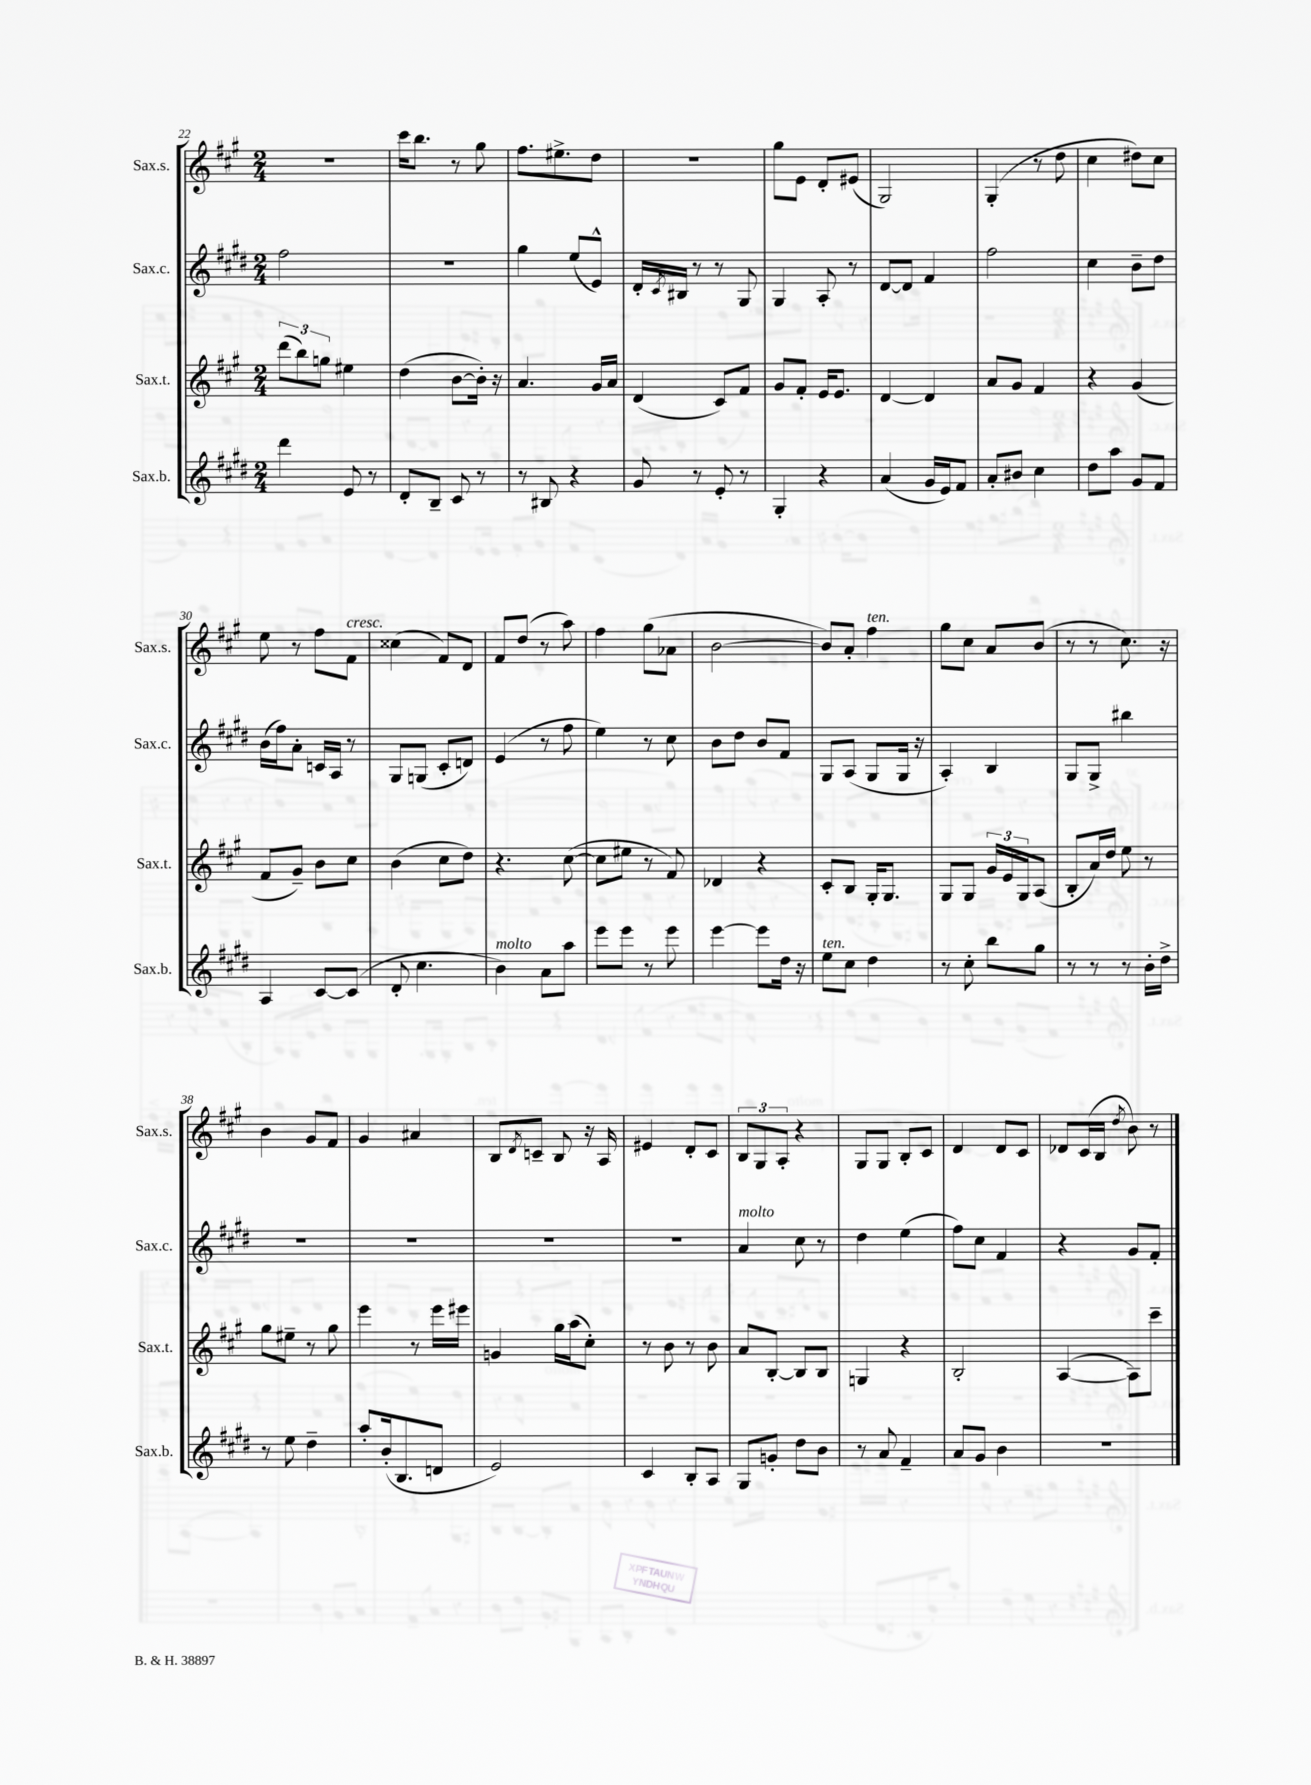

**kern	**kern	**kern	**kern
*staff4	*staff3	*staff2	*staff1
*clefG2	*clefG2	*clefG2	*clefG2
*k[f#c#g#d#]	*k[f#c#g#]	*k[f#c#g#d#]	*k[f#c#g#]
*M2/4	*M2/4	*M2/4	*M2/4
4ddd#	(12ddd	2ff#	2r
.	12bb)	.	.
.	12gg	.	.
8e	4ee#	.	.
8r	.	.	.
=	=	=	=
8d#'	(4dd	2r	16ccc#
.	.	.	8.bb
8B~	.	.	.
8c#	[8b	.	8r
8r	16b'])	.	8gg#
.	16r	.	.
=	=	=	=
8r	4.a	4gg#	8.ff#
8B#	.	.	.
.	.	.	8.ee#^
4r	.	(8ee	.
.	16g#	8e^^)	8dd
.	16a	.	.
=	=	=	=
8g#	(4d	16d#'	2r
.	.	8qc#	.
.	.	16B#	.
8r	.	8r	.
8e'	8c#)	8r	.
8r	8f#	8G#	.
=	=	=	=
4G#'	8g#	4G#	8gg#
.	8f#'	.	8e
4r	16e	8A'	8d'
.	8.e	.	.
.	.	8r	(8e#
=	=	=	=
(4a	[4d	[8d#	2G#)
.	.	8d#]	.
16g#	4d]	4f#	.
16e)	.	.	.
8f#	.	.	.
=	=	=	=
8a'	8a	2ff#	(4G#'
8b#	8g#	.	.
4cc#	4f#	.	8r
.	.	.	8dd
=	=	=	=
8dd#	4r	4cc#	4cc#
8aa	.	.	.
8g#	(4g#	8b~	8dd#)
8f#	.	8dd#	8cc#
=	=	=	=
4A	8f#	(16b	8ee
.	.	16ff#)	.
.	8g#~)	8a'	8r
[8c#	8b	16c	8ff#
.	.	16A	.
(8c#]	8cc#	8r	8f#
=	=	=	=
8d#'	(4b	8G#	(4cc##
4.cc#	.	(8G	.
.	8cc#	8c#'	8f#)
.	8dd)	8d)	8d
=	=	=	=
4b)	4.r	(4e	8f#
.	.	.	(8dd
8a	.	8r	8r
8aa	([8cc#	8ff#	8aa)
=	=	=	=
8eee	8cc#]	4ee)	4ff#
8eee	8ee#	.	.
8r	8r	8r	(8gg#
8eee	8f#)	8cc#	8a-
=	=	=	=
[4eee	4d-	8b	[2b
.	.	8dd#	.
8eee]	4r	8b	.
16dd#	.	8f#	.
16r	.	.	.
=	=	=	=
8ee	8c#'	8G#	8b])
8cc#	8B	(8A	8a'
4dd#	16G#'	8G#	4ff#
.	8.G#	.	.
.	.	16G#	.
.	.	16r	.
=	=	=	=
8r	8G#	4A')	8gg#
8cc#'	8G#	.	8cc#
8bb	24g#	4B	8a
.	24e	.	.
.	24G#	.	.
8gg#	(8A	.	(8b
=	=	=	=
8r	8B'	8G#	8r
8r	16a)	8G#^	8r
.	16dd	.	.
8r	8ee	4bb#	8.cc#)
16b'	8r	.	.
16dd#^	.	.	16r
=	=	=	=
8r	8gg#	2r	4b
8ee	8ee#~	.	.
4dd#~	8r	.	8g#
.	8gg#	.	8f#
=	=	=	=
8aa'	4eee	2r	4g#
(16b'	.	.	.
8.B	.	.	.
.	8r	.	4a#
8d	16eee	.	.
.	16eee#	.	.
=	=	=	=
2e)	4g	2r	8B
.	.	.	8qd
.	.	.	8c~
.	16gg#	.	8B
.	(16aa	.	.
.	8cc#')	.	16r
.	.	.	16A
=	=	=	=
4c#	8r	2r	4e#
.	8b	.	.
8B'	8r	.	8d'
8A	8b	.	8c#
=	=	=	=
8G#	8a	4a	12B
.	.	.	12G#
8g'	[8B'	.	.
.	.	.	12A'
8dd#	8B]	8cc#	4r
8b	8B	8r	.
=	=	=	=
8r	4G	4dd#	8G#
8a	.	.	8G#
4f#~	4r	(4ee	8B'
.	.	.	8c#
=	=	=	=
8a	2B'	8ff#)	4d
8g#	.	8cc#	.
4b	.	4f#	8d
.	.	.	8c#
=	=	=	=
2r	([4A	4r	8d-
.	.	.	(16c#
.	.	.	16B
.	.	.	8qdd
.	8A])	8g#	8b)
.	8ccc#~	8f#'	8r
==	==	==	==
*-	*-	*-	*-
